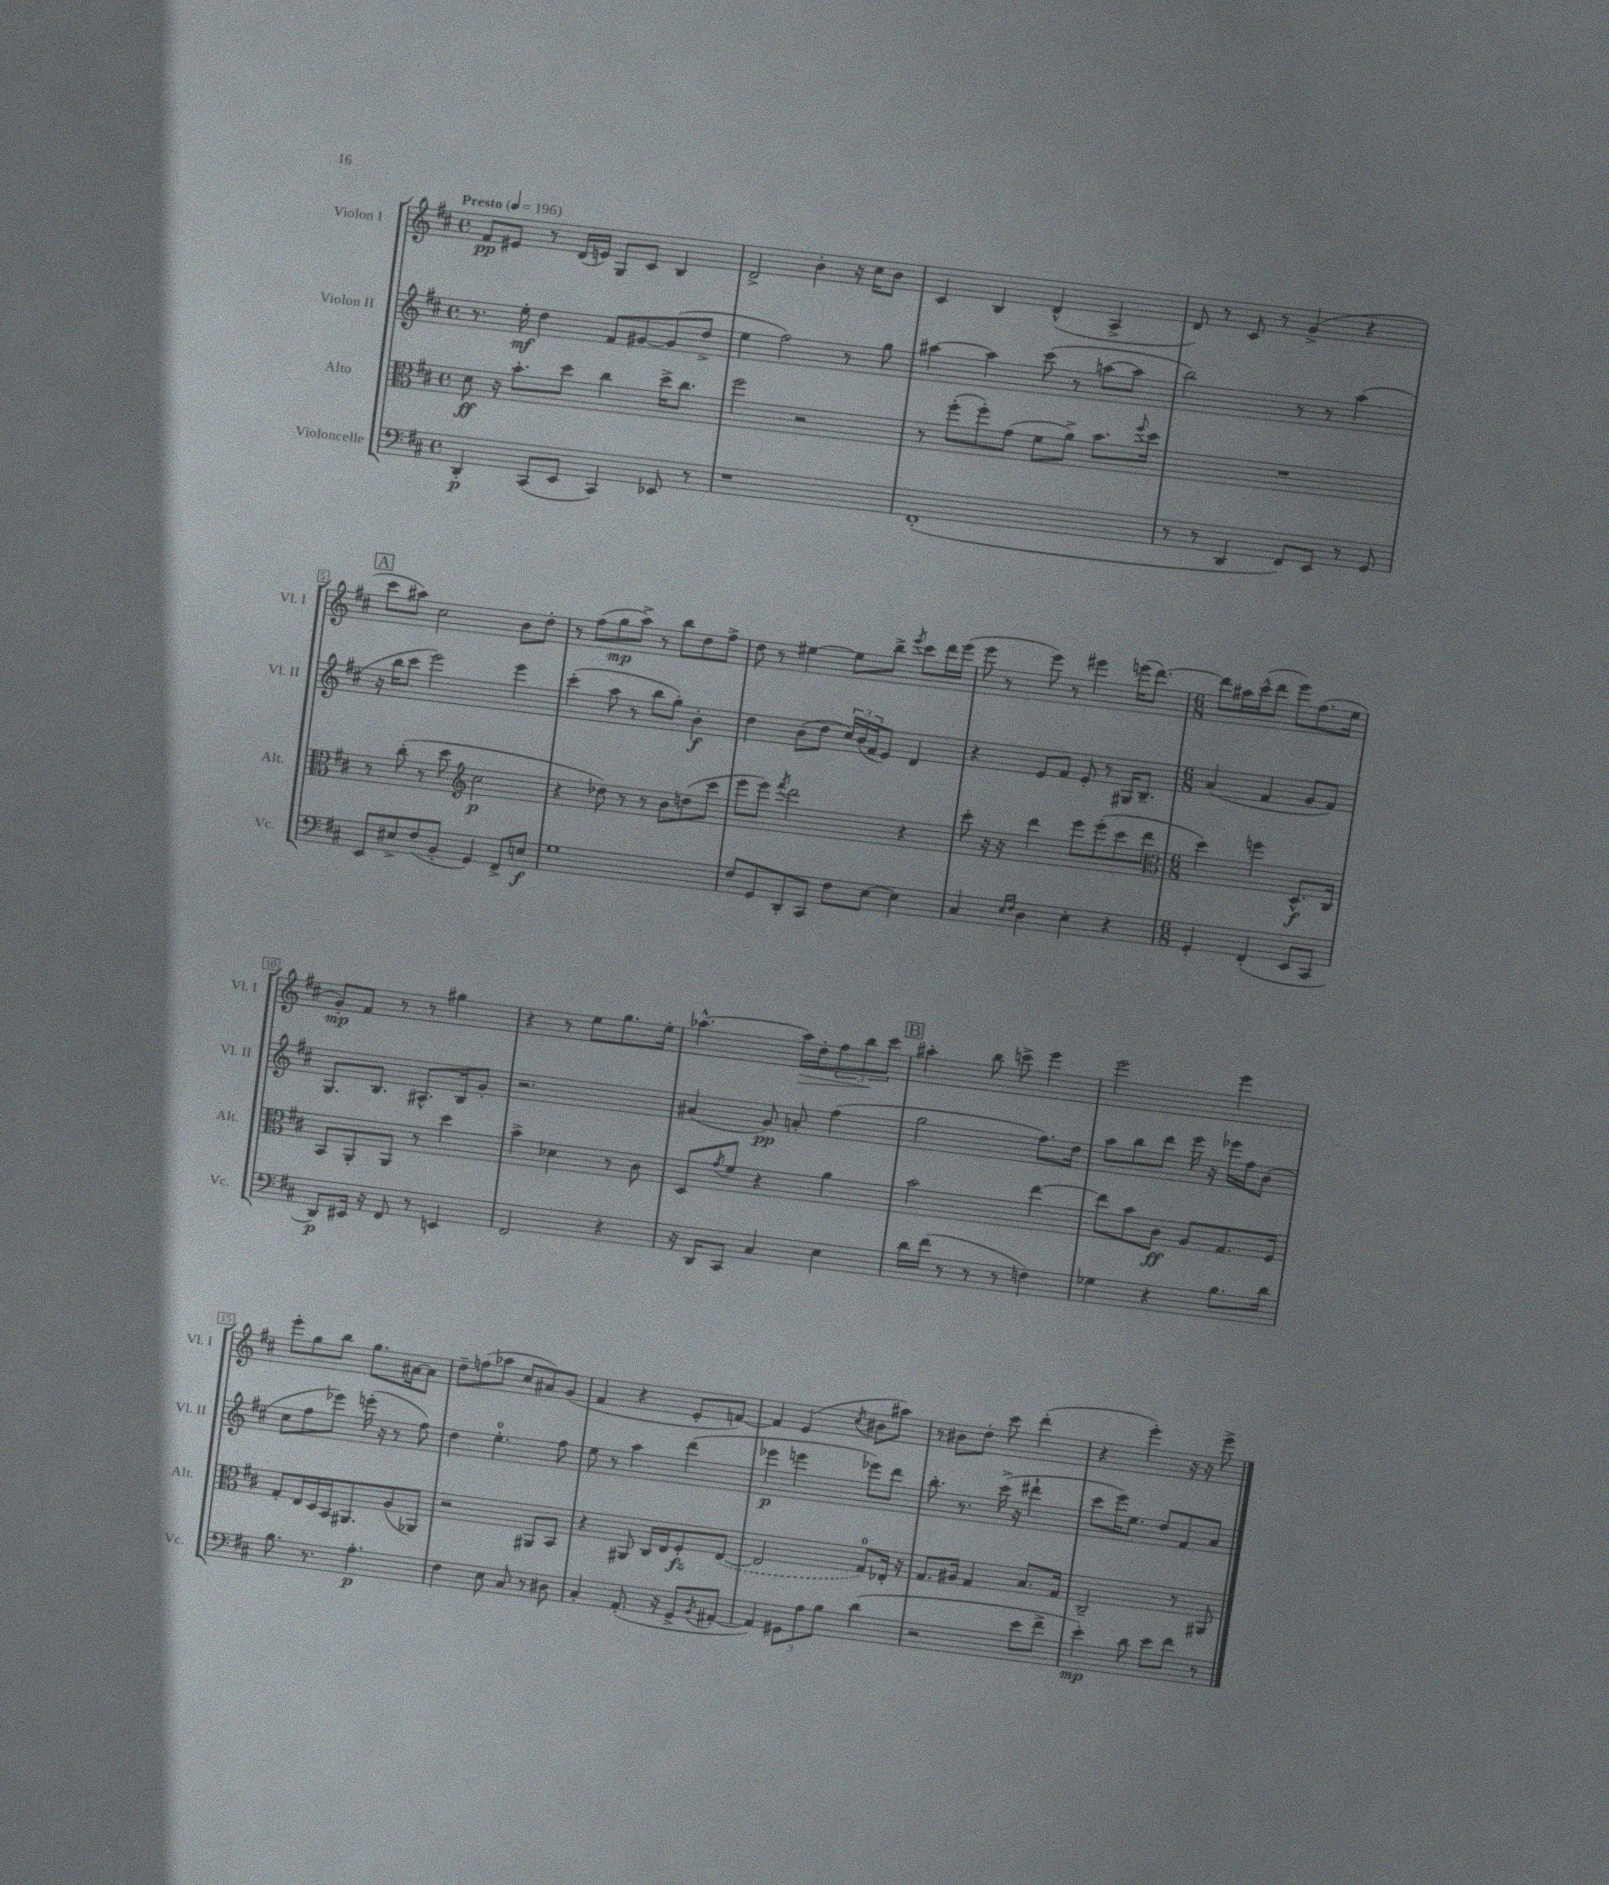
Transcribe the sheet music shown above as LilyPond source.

<<
\new StaffGroup <<
\new Staff = "s0" \with { instrumentName = "Violon I" shortInstrumentName = "Vl. I" } {
    \clef treble \key d \major \defaultTimeSignature \time 4/4 \tempo "Presto" 4 = 196
    fis'8\pp eis'8 r8 d'16( e'16) g8 cis'8 b4 |
    d'2-> b'4-. r16 cis''16 b'8 |
    cis'4 b4 d'4-^( a4-> |
    d'8) r8 cis'8 r8 g'4->( r4 |
    \mark \markup { \box "A" } cis'''8 ais''8) cis''2 b'8 d''8-. |
    r8 fis''8( g''8\mp a''8->) r8 b''8 d''8 fis''8-> |
    d''8 r8 eis''4~ eis''8 b''8-> \acciaccatura { e'''8 } cis'''8 d'''16 e'''16( |
    e'''8 r8 e'''8) r8 eis'''4 e'''16( d'''8.~) |
    \numericTimeSignature \time 6/8 d'''8 ais''16 cis'''16-^( d'''8 e'''8) fis''8.( e''16 |
    g'8-.\mp) fis'8 r8 r8 gis''4 |
    r4 r8 e''8 g''8. e''16-. |
    aes''4.~-^ aes''16\> d''16-. \tuplet 3/2 { fis''8 b''8\! cis'''8 } |
    \mark \markup { \box "B" } ais''4-. b''8 c'''8-> e'''4 |
    e'''2 e'''4 |
    e'''8-. g''8 b''8 g''8. ais'16~ ais'8 |
    d''8-- f''8( aes''8 cis''8 ais'8) g'8( |
    fis'4 r4 e'8-. f'8~) |
    f'4 e'4( \acciaccatura { cis''8 } bis'8 ais''8) |
    r8 bis'8 d''8-. cis'''8 d'''4-.( |
    r4 e'''4-.) r16 r16 e'''8-> \bar "|." |
}
\new Staff = "s1" \with { instrumentName = "Violon II" shortInstrumentName = "Vl. II" } {
    \clef treble \key d \major \defaultTimeSignature \time 4/4
    r8. e''16-.\mf d''4 fis'8 gis'8~ gis'8( d''8-> |
    e''4 fis''2) r8 g''8 |
    ais''4~ ais''4 cis'''8( r8 a''8~ a''8 |
    b''2) r8 r8 a''4( |
    \mark \markup { \box "A" } r16 b''16 cis'''8 e'''2) e'''4 |
    cis'''4-.( a''8 r8 b''8 g''8-.) b'4-.\f |
    d''4 b'8( d''8 \tuplet 3/2 { cis''16) b'16( fis'16 } e'8) d'4 |
    r4 e'8 fis'8 e'8-. r8 gis16 b8.-- |
    \numericTimeSignature \time 6/8 a'4( fis'4 g'8 fis'8) |
    g8. b8. ais8.-^ b16 g'8-. |
    r2. |
    ais'4( g'8\pp) a'8-. fis''4( |
    \mark \markup { \box "B" } g''2 fis''8.) d''16 |
    a''8 b''8 d'''8 e'''16 r16 ees'''16 fis''16 b'8( |
    cis''8 fis''8 ees'''8) e'''16-.( r16 r8 fis''8) |
    d''4 e''4.-0-. fis''8 |
    e''8 r8 a''4 d'''4( |
    ees'''4\p e'''4 ees'''8) d'''8 |
    b''8.-. r8. cis'''16->( r16 dis'''4-! |
    cis'''8 e'''16) e''8. d''8 fis'8 a'8 \bar "|." |
}
\new Staff = "s2" \with { instrumentName = "Alto" shortInstrumentName = "Alt." } {
    \clef alto \key d \major \defaultTimeSignature \time 4/4
    d'8\ff r16 b'8.-. d''8 cis''4 d''16-> cis''8. |
    fis''2 r2 |
    r8 fis''8-.( fis''8-.) g'8( fis'8 a'8->) b'8. \appoggiatura { fis''8 } d''16 |
    R1 |
    \mark \markup { \box "A" } r8 cis''8-.( r8 d''8 \clef treble cis''2\p |
    r4 des''8) r8 r8 b'8 d''8( cis'''8 |
    e'''8 e'''8) \acciaccatura { fis'''8 } d'''2 r4 |
    cis'''8-. r16 r16 d'''4 e'''8 e'''8-.( cis'''8 d'''8 |
    \numericTimeSignature \time 6/8 \clef alto d''4) f''4 d8.-^\f cis16 |
    b,8 a,8-. a,8 r8 d''4 |
    b'4-> des'4 r8 cis'8 |
    d8 \acciaccatura { g'8 } fis'8 r4 a'4 |
    \mark \markup { \box "B" } b'2 e''4~ |
    e''8 b'8 cis'8\ff a8 g8. fis16 |
    g8-. e16 d16 b,16 ais,8. a8( aes,8) |
    r2 ais,8 b,8 |
    r4 ais,8 cis16 e16 fis8-.\fz \once \slurDashed e8~( |
    e2 g8-0) ees16-. r16 |
    g8. ais16 g4 b8. g16 |
    cis2-- r8 ais,8 \bar "|." |
}
\new Staff = "s3" \with { instrumentName = "Violoncelle" shortInstrumentName = "Vc." } {
    \clef bass \key d \major \defaultTimeSignature \time 4/4
    d,4-.\p cis,8( e,8 cis,4) ees,8 r8 |
    r1 |
    fis,1-.( |
    r8 r8 d,4 fis,8) e,8 r8 g,8 |
    \mark \markup { \box "A" } e,8 eis8-> fis8( b,8-. g,4) fis,8-> e8\f |
    g1 |
    fis8 g,8 d,8-. cis,8 fis8 e8~ e4 |
    cis4 \grace { e16 fis16 } d4 e4-. r4 |
    \numericTimeSignature \time 6/8 g,4-. fis,4-.( e,8 cis,8 |
    d,8\p) eis,16 r16 fis,8 r8 e,4 |
    fis,2 r4 |
    r16 d,16 cis,8 cis4 e4 |
    \mark \markup { \box "B" } d'16 fis'16( r8 r8 r8 f4) |
    ges4 r4 b8. d'16 |
    b8. r8. a4.-.\p |
    fis4 e8 cis8 r8 dis8 |
    cis4-. a,8.-.( r16 g,8-> \acciaccatura { b,8 } ais,8~-. |
    ais,4) \tuplet 3/2 { gis,8 a8 b8 } d'4( |
    r2 e'8 fis'8-> |
    e'4-.\mp) d'8 e'8 fis'8 r8 \bar "|." |
}
>>
>>
\layout { \context { \Score \override BarNumber.stencil = #(make-stencil-boxer 0.1 0.3 ly:text-interface::print) } }
